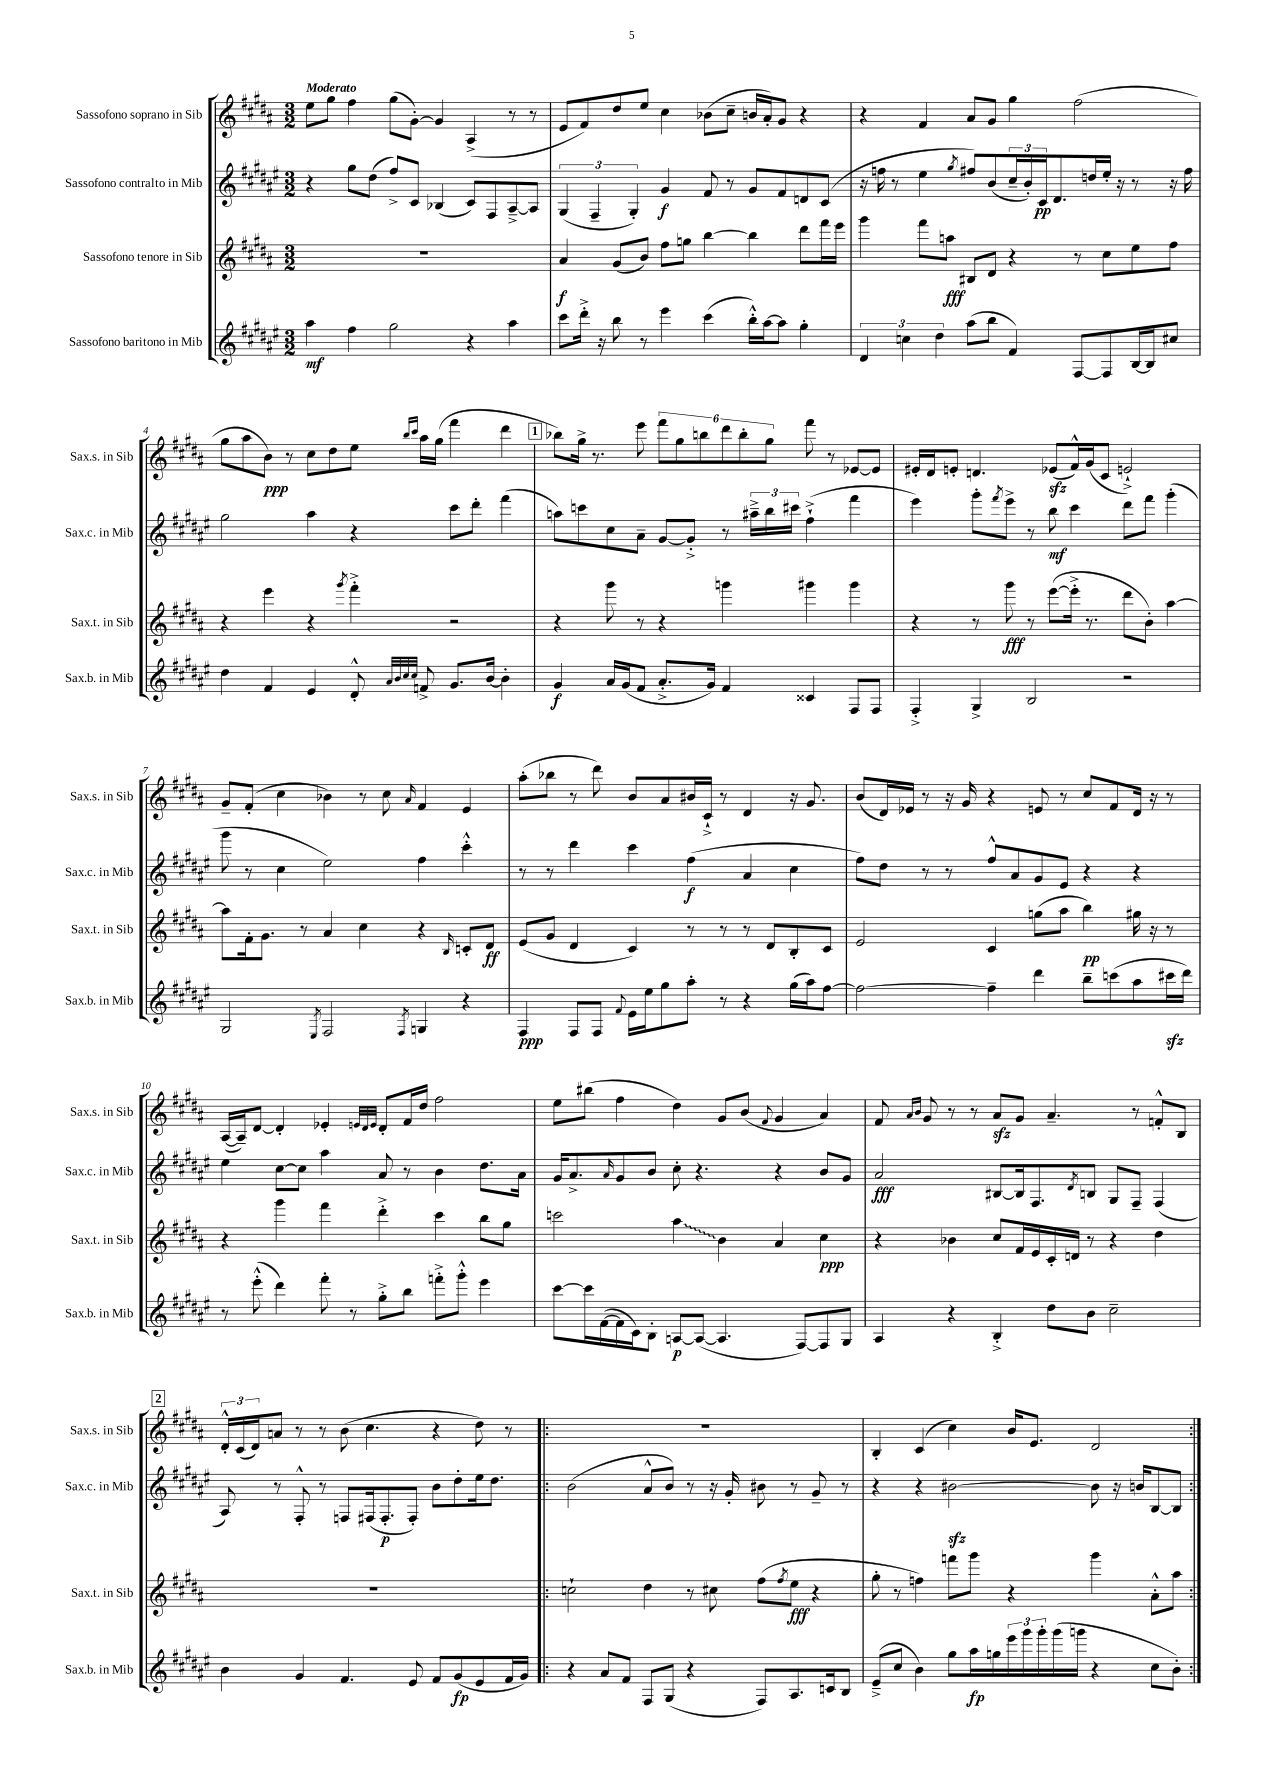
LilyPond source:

<<
\new StaffGroup <<
\new Staff = "s0" \with { instrumentName = "Sassofono soprano in Sib" shortInstrumentName = "Sax.s. in Sib" } {
    \clef treble \key b \major \numericTimeSignature \time 3/2 \tempo "Moderato"
    e''8 gis''8 fis''4 gis''8( gis'8~-.) gis'4 ais4->( r8 r8 |
    e'8 fis'8) dis''8 e''8 cis''4 bes'8( cis''8-- b'16 ais'16-.) gis'8 r4 |
    r4 fis'4 ais'8 gis'8 gis''4 fis''2( |
    gis''8 ais''8 b'8\ppp) r8 cis''8 dis''8 e''8 \grace { b''16 cis'''16 } ais''16 gis''16( fis'''4 dis'''4 |
    \mark \markup { \box "1" } bes''8) gis''16-> r8. e'''8 \tuplet 6/4 { fis'''8 gis''8 b''8 dis'''8 b''8-. gis''8 } fis'''8 r8 ees'8~ ees'8 |
    eis'16-. dis'16 e'8-. d'4. ees'8\sfz( fis'16-^) gis'16( cis'8 e'2-!->) |
    gis'8-- fis'8-.( cis''4 bes'4) r8 cis''8 \grace { ais'16 } fis'4 e'4 |
    ais''8-.( bes''8 r8 dis'''8) b'8 ais'8 bis'16 cis'16-!-> r8 dis'4 r16 gis'8. |
    b'8( dis'16) ees'16 r8 r16 gis'16 r4 e'8 r8 cis''8 fis'8 dis'16 r16 r8 |
    ais16~( ais16--) dis'8~ dis'4-. ees'4-. \grace { e'32 dis'32 e'32 } dis'8-. fis'16 dis''16 fis''2 |
    e''8 bis''8( fis''4 dis''4) gis'8 b'8( \appoggiatura { fis'8 } gis'4 ais'4) |
    fis'8 \grace { ais'16 b'16 } gis'8 r8 r8 ais'8\sfz gis'8 ais'4.-- r8 f'8-.-^ b8 |
    \mark \markup { \box "2" } \tuplet 3/2 { dis'16-.-^ cis'16( dis'16) } a'8 r8 r8 b'8( cis''4. r4 dis''8) r8 |
    \repeat volta 2 { R1. |
    b4-. cis'4( cis''4) b'16 e'8. dis'2 | }
}
\new Staff = "s1" \with { instrumentName = "Sassofono contralto in Mib" shortInstrumentName = "Sax.c. in Mib" } {
    \clef treble \key fis \major \numericTimeSignature \time 3/2
    r4 gis''8 dis''8( fis''8->) cis'8 bes4( cis'8) fis8 ais8~---> ais8 |
    \tuplet 3/2 { gis4( fis4-- gis4-.) } gis'4\f fis'8 r8 gis'8 fis'8 d'8 cis'8( |
    r16 f''16 r8 eis''4 \acciaccatura { gis''8 } fis''8) b'8( \tuplet 3/2 { cis''16-- b'16-.) cis'16\pp } dis'8. d''16 eis''16-. r16 r8 r16 fis''16 |
    gis''2 ais''4 r4 cis'''8 dis'''8-. fis'''4( |
    \mark \markup { \box "1" } a''8) c'''8 cis''8 ais'8-- gis'8~ gis'8-.-> r8 \tuplet 3/2 { ais''16---> b''16 cis'''16 } fis''4-!->( fis'''4 |
    eis'''4) gis'''8-. \acciaccatura { fis'''8 } eis'''8-> r8 b''8\mf cis'''4 dis'''8 fis'''8 gis'''4-.( |
    gis'''8 r8 cis''4 eis''2) fis''4 cis'''4-.-^ |
    r8 r8 dis'''4 cis'''4 fis''4\f( ais'4 cis''4 |
    fis''8) dis''8 r8 r8 fis''8-^ ais'8 gis'8 eis'8 r4 r4 |
    eis''4 cis''8~ cis''8 ais''4 ais'8 r8 b'4 dis''8. ais'16 |
    gis'16 ais'8.-> \grace { ais'16 } gis'8 b'8 cis''8-. r4. r4 b'8 gis'8 |
    ais'2\fff bis8~ bis16 fis8. \acciaccatura { dis'8 } b8 gis8 fis8-- fis4( |
    \mark \markup { \box "2" } ais8) r8 fis8-.-^ r8 f8 fis16( fis8.-.\p fis8-.) b'8 dis''8-. eis''16 dis''8. |
    \repeat volta 2 { b'2( ais'8-^ b'8) r8 r16 gis'16-. bis'8 r8 gis'8-- r8 |
    r4 r4 bis'2~\sfz bis'8 r16 b'16 b8~ b8 | }
}
\new Staff = "s2" \with { instrumentName = "Sassofono tenore in Sib" shortInstrumentName = "Sax.t. in Sib" } {
    \clef treble \key b \major \numericTimeSignature \time 3/2
    R1. |
    ais'4\f gis'8( b'8) fis''8 g''8 b''4~ b''4 dis'''8 fis'''16 e'''16 |
    gis'''4 fis'''8 a''8\fff bis8 dis'8 r4 r8 cis''8 e''8 fis''8 |
    r4 e'''4 r4 \acciaccatura { gis'''8 } fis'''4-.-> r2 |
    \mark \markup { \box "1" } r4 gis'''8 r8 r4 g'''4 gis'''4 gis'''4 |
    r4 r8 gis'''8\fff r8 e'''8~( e'''16-.-> r8. dis'''8 b'8-.) ais''4~ |
    ais''8 fis'16-. gis'8. r8 ais'4 cis''4 r4 \grace { b16 } c'8-. dis'8\ff |
    e'8( gis'8 dis'4 cis'4) r8 r8 r8 dis'8 b8-. cis'8 |
    e'2 cis'4 g''8( ais''8 b''4\pp) gis''16 r16 r8 |
    r4 gis'''4 fis'''4 dis'''4-.-> cis'''4 b''8 gis''8 |
    c'''2 \once \override Glissando.style = #'zigzag ais''4\glissando b'4 ais'4 cis''4\ppp |
    r4 bes'4 cis''8 fis'16 e'16 cis'16-. d'16 r8 r4 dis''4 |
    \mark \markup { \box "2" } R1. |
    \repeat volta 2 { c''2-! dis''4 r8 cis''8 fis''8( \acciaccatura { fis''8 } e''8\fff r4 |
    gis''8-. r8 f''4) f'''8 gis'''8 r4 gis'''4 ais'8-.-^ ais''8 | }
}
\new Staff = "s3" \with { instrumentName = "Sassofono baritono in Mib" shortInstrumentName = "Sax.b. in Mib" } {
    \clef treble \key fis \major \numericTimeSignature \time 3/2
    ais''4\mf fis''4 gis''2 r4 ais''4 |
    cis'''8 dis'''16-.-> r16 b''8 r8 eis'''4 cis'''4( b''16-.-^) ais''16~ ais''8 gis''4-. |
    \tuplet 3/2 { dis'4 c''4 dis''4 } ais''8( b''8 fis'4) fis8~ fis8 b16~ b16 cis''8 |
    dis''4 fis'4 eis'4 dis'8-.-^ \grace { ais'32 b'32 cis''32 cis''32 } f'8-> gis'8. b'16~ b'4-. |
    \mark \markup { \box "1" } gis'4\f ais'16 gis'16( fis'8 ais'8.-.-> gis'16) fis'4 cisis'4 fis8 fis8 |
    fis4-.-> gis4-> b2 r2 |
    gis2 \acciaccatura { eis8 } fis2 \acciaccatura { fis8 } g4 r4 |
    fis4\ppp fis8 fis8 \appoggiatura { fis'8 } eis'16 eis''16 gis''8 ais''8-. r8 r4 gis''16( ais''16) fis''8~ |
    fis''2~ fis''4-- dis'''4 b''8-- c'''8( ais''8 cis'''16\sfz dis'''16) |
    r8 eis'''8-.-^( dis'''4) fis'''8-. r8 gis''8-.-> b''8 f'''8-.-> gis'''8-.-^ eis'''4 |
    cis'''8~ cis'''16 fis'16~( fis'16 cis'16) b8-. a8~\p a8~( a4. fis8~) fis8 gis8 |
    ais4 r4 b4-.-> dis''8 b'8 cis''2-- |
    \mark \markup { \box "2" } b'4 gis'4 fis'4. eis'8 fis'8 gis'8\fp( eis'8 fis'16 gis'16) |
    \repeat volta 2 { r4 ais'8 fis'8 fis8 gis8( r4 fis8) ais8. c'16 b8 |
    eis'8--->( cis''8 b'4) gis''8 ais''16\fp g''16 \tuplet 3/2 { eis'''16 gis'''16 gis'''16-. } gis'''16( g'''16 r4 cis''8 b'8-.) | }
}
>>
>>
